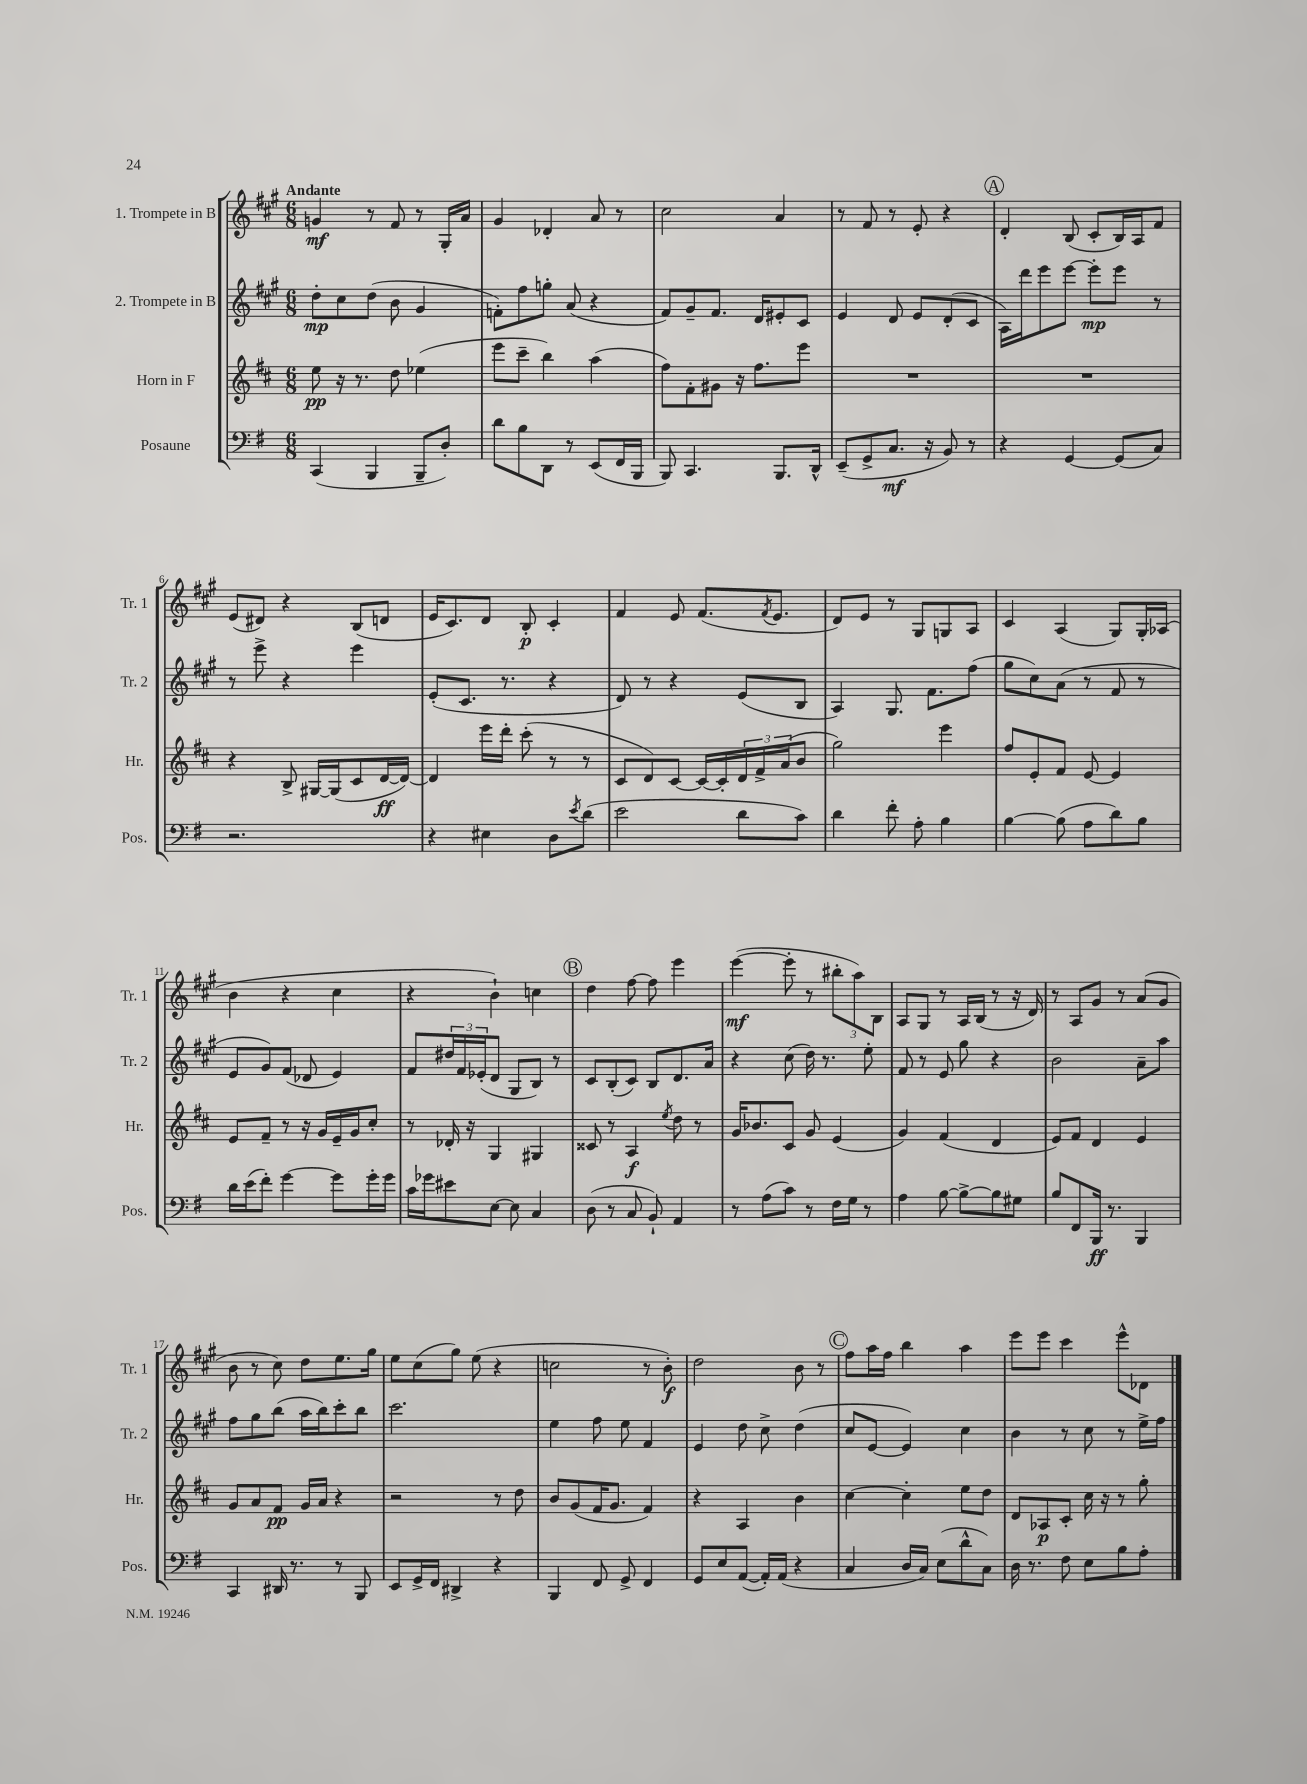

**kern	**dynam	**kern	**dynam	**kern	**dynam	**kern	**dynam
*part4	*part4	*part3	*part3	*part2	*part2	*part1	*part1
*staff4	*staff4	*staff3	*staff3	*staff2	*staff2	*staff1	*staff1
*I"Posaune	*	*I"Horn in F	*	*I"2. Trompete in B	*	*I"1. Trompete in B	*
*I'Pos.	*	*I'Hr.	*	*I'Tr. 2	*	*I'Tr. 1	*
*clefF4	*	*clefG2	*	*clefG2	*	*clefG2	*
*k[f#]	*	*k[f#c#]	*	*k[f#c#g#]	*	*k[f#c#g#]	*
*M6/8	*	*M6/8	*	*M6/8	*	*M6/8	*
=1	=1	=1	=1	=1	=1	=1	=1
!	!	!	!	!	!	!LO:TX:a:B:t=Andante	!
(4CC/	.	8ee\	pp	8dd'\L	mp	4gn/	mf
.	.	16r	.	8cc#\	.	.	.
.	.	8.r	.	.	.	.	.
4BBB/	.	.	.	(8dd\J	.	8r	.
.	.	8dd\	.	8b\	.	8f#/	.
8BBB~/L	.	(4ee-X\	.	4g#/	.	8r	.
8D'/J)	.	.	.	.	.	16G#'/LL	.
.	.	.	.	.	.	16a/JJ	.
=2	=2	=2	=2	=2	=2	=2	=2
8d\L	.	8eee\L	.	8fn'\L)	.	4g#/	.
8B\	.	8ccc#~\J	.	8ff#\	.	.	.
8DD\J	.	4bb\)	.	8ggn'\J	.	4d-X'/	.
8r	.	.	.	(8a/	.	.	.
(8EE/L	.	(4aa\	.	4r	.	8a/	.
16FF#/L	.	.	.	.	.	8r	.
16BBB/JJ	.	.	.	.	.	.	.
=3	=3	=3	=3	=3	=3	=3	=3
8BBB/)	.	8ff#\L)	.	8f#/L)	.	2cc#\	.
4.CC/	.	8f#'\	.	8g#~/	.	.	.
.	.	8g#X\J	.	8.f#/J	.	.	.
.	.	16r	.	.	.	.	.
.	.	8.ff#\L	.	16d/KL	.	.	.
8.BBB/L	.	.	.	8e#X'/	.	4a/	.
.	.	8eee\J	.	8c#/J	.	.	.
16DD^^/Jk	.	.	.	.	.	.	.
=4	=4	=4	=4	=4	=4	=4	=4
(8EE~/L	.	2.r	.	4e/	.	8r	.
8GG^/	.	.	.	.	.	8f#/	.
8.C/J	mf	.	.	8d/	.	8r	.
.	.	.	.	8e/L	.	8e'/	.
16r	.	.	.	.	.	.	.
8BB/)	.	.	.	(8d'/	.	4r	.
8r	.	.	.	8c#/J	.	.	.
!!LO:REH:place=s1:t=A
=5	=5	=5	=5	=5	=5	=5	=5
4r	.	2.r	.	16A\LL)	.	4d'/	.
.	.	.	.	16ddd\J	.	.	.
.	.	.	.	8eee\	.	.	.
[4GG/	.	.	.	[8eee\J	.	(8B/	.
.	.	.	.	8eee'\L]	mp	8c#'/L	.
(8GG/L]	.	.	.	8eee\J	.	16B/L)	.
.	.	.	.	.	.	16A/J	.
8C/J)	.	.	.	8r	.	8f#/J	.
!!LO:LB:g=z
=6	=6	=6	=6	=6	=6	=6	=6
2.r	.	4r	.	8r	.	(8e/L	.
.	.	.	.	8eee^\	.	8d#X/J)	.
.	.	8B^/	.	4r	.	4r	.
.	.	[16G#X/LL	.	.	.	.	.
.	.	(16G#/J]	.	.	.	.	.
.	.	8c#/	.	4eee\	.	(8B/L	.
.	.	[16d/L	ff	.	.	8dn/J	.
.	.	16d/JJ_)	.	.	.	.	.
=7	=7	=7	=7	=7	=7	=7	=7
4r	.	4d/]	.	(8e'/L	.	16e/KL	.
.	.	.	.	.	.	8.c#/)	.
.	.	.	.	8.c#/J	.	.	.
4E#X\	.	16eee\LL	.	.	.	8d/J	.
.	.	16ddd'\JJ	.	8.r	.	.	.
.	.	(8ccc#'\	.	.	.	8B'/	p
8D\L	.	8r	.	4r	.	4c#'/	.
8qe/	.	.	.	.	.	.	.
(8d\J	.	8r	.	.	.	.	.
=8	=8	=8	=8	=8	=8	=8	=8
2e\	.	8c#/L	.	8d/)	.	4f#/	.
.	.	8d/)	.	8r	.	.	.
.	.	[8c#/J	.	4r	.	8e/	.
.	.	16c#/LL_	.	.	.	(8.f#/L	.
.	.	16c#'/]	.	.	.	.	.
8d\L	.	24d/	.	(8e/L	.	.	.
.	.	24f#^/	.	.	.	.	.
.	.	.	.	.	.	8qf#/	.
.	.	.	.	.	.	8.e/J	.
.	.	(24a/J	.	.	.	.	.
8c\J)	.	8b/J	.	8B/J	.	.	.
=9	=9	=9	=9	=9	=9	=9	=9
4d\	.	2gg\)	.	4A/)	.	8d/L)	.
.	.	.	.	.	.	8e/J	.
8f#'\	.	.	.	8.G#/	.	8r	.
8A'\	.	.	.	.	.	8G#/L	.
.	.	.	.	8.f#\L	.	.	.
4B\	.	4eee\	.	.	.	8Gn/	.
.	.	.	.	(8ff#\J	.	8A/J	.
=10	=10	=10	=10	=10	=10	=10	=10
[4B\	.	8ff#/L	.	8gg#\L	.	4c#/	.
.	.	8e'/	.	8cc#\)	.	.	.
(8B\]	.	8f#/J	.	(8a\J	.	(4A/	.
8A\L	.	[8e/	.	8r	.	.	.
8d\)	.	4e/]	.	8f#/	.	8G#/L)	.
8B\J	.	.	.	8r	.	16G#'/L	.
.	.	.	.	.	.	(16A-X/JJ	.
!!LO:LB:g=z
=11	=11	=11	=11	=11	=11	=11	=11
16d\LL	.	8e/L	.	8e/L	.	4b\	.
(16e\J	.	.	.	.	.	.	.
8f#'\J)	.	8f#~/J	.	8g#/)	.	.	.
[4g\	.	8r	.	(8f#/J	.	4r	.
.	.	16r	.	8d-X/	.	.	.
.	.	16g/LL	.	.	.	.	.
8g\L]	.	16e~/	.	4e/)	.	4cc#\	.
.	.	16g/J	.	.	.	.	.
16g'\L	.	8cc#'/J	.	.	.	.	.
16g\JJ	.	.	.	.	.	.	.
=12	=12	=12	=12	=12	=12	=12	=12
16c\LL	.	8r	.	8f#/L	.	4r	.
16g-X\J	.	.	.	.	.	.	.
8e#X\	.	16d-X'/	.	24dd#X/L	.	.	.
.	.	.	.	24f#/	.	.	.
.	.	16r	.	.	.	.	.
.	.	.	.	(24e-X'/J	.	.	.
[8E\J	.	4G/	.	8d/J	.	4b`\)	.
8E\]	.	.	.	8G#/L	.	.	.
4C/	.	4G#X/	.	8B/J)	.	4ccn\	.
.	.	.	.	8r	.	.	.
!!LO:REH:place=s1:t=B
=13	=13	=13	=13	=13	=13	=13	=13
(8D\	.	8c##X/	.	8c#/L	.	4dd\	.
8r	.	8r	.	(8B'/	.	.	.
8C/	.	4A/	f	8c#/J)	.	[8ff#\	.
8BB`/)	.	.	.	8B/L	.	8ff#\]	.
.	.	8qee/	.	.	.	.	.
4AA/	.	8dd\	.	8.d/	.	4eee\	.
.	.	8r	.	.	.	.	.
.	.	.	.	16a/Jk	.	.	.
=14	=14	=14	=14	=14	=14	=14	=14
8r	.	16g/KL	.	4r	.	([4eee\	mf
.	.	8.b-X/	.	.	.	.	.
(8A\L	.	.	.	.	.	.	.
8c\J)	.	8c#/J	.	(8cc#\	.	8eee'\]	.
8r	.	8g/	.	16dd\)	.	8r	.
.	.	.	.	8.r	.	.	.
16F#\LL	.	(4e/	.	.	.	12bb#X'\L	.
16G\JJ	.	.	.	.	.	.	.
.	.	.	.	.	.	12aa\)	.
8r	.	.	.	8ee'\	.	.	.
.	.	.	.	.	.	12B\J	.
=15	=15	=15	=15	=15	=15	=15	=15
4A\	.	4g/)	.	8f#/	.	8A/L	.
.	.	.	.	8r	.	8G#/J	.
[8B\	.	(4f#/	.	8e/	.	8r	.
8B^\L_	.	.	.	8gg#\	.	16A/LL	.
.	.	.	.	.	.	(16B/JJ	.
8B\]	.	4d/	.	4r	.	8r	.
8G#X\J	.	.	.	.	.	16r	.
.	.	.	.	.	.	16d/)	.
=16	=16	=16	=16	=16	=16	=16	=16
8B/L	.	8e/L)	.	2b\	.	8r	.
8FF#/	.	8f#/J	.	.	.	8A/L	.
16BBB/Jk	ff	4d/	.	.	.	8g#/J	.
8.r	.	.	.	.	.	.	.
.	.	.	.	.	.	8r	.
4BBB/	.	4e/	.	8a~\L	.	(8a/L	.
.	.	.	.	8aa\J	.	8g#/J	.
!!LO:LB:g=z
=17	=17	=17	=17	=17	=17	=17	=17
4CC/	.	8g/L	.	8ff#\L	.	8b\	.
.	.	8a/	.	8gg#\	.	8r	.
16DD#X/	.	8f#/J	pp	(8bb\J	.	8cc#\)	.
8.r	.	.	.	.	.	.	.
.	.	16g/LL	.	16aa\LL	.	8dd\L	.
.	.	16a/JJ	.	16bb\J)	.	.	.
8r	.	4r	.	8ccc#'\	.	8.ee\	.
8BBB/	.	.	.	8bb\J	.	.	.
.	.	.	.	.	.	16gg#\Jk	.
=18	=18	=18	=18	=18	=18	=18	=18
8EE/L	.	2r	.	2.ccc#\	.	8ee\L	.
16GG^/L	.	.	.	.	.	(8cc#\	.
16FF#/JJ	.	.	.	.	.	.	.
4DD#X^/	.	.	.	.	.	8gg#\J)	.
.	.	.	.	.	.	(8ee\	.
4r	.	8r	.	.	.	4r	.
.	.	8dd\	.	.	.	.	.
=19	=19	=19	=19	=19	=19	=19	=19
4BBB/	.	8b/L	.	4ee\	.	2ccn\	.
.	.	(8g/	.	.	.	.	.
8FF#/	.	16f#/K	.	8ff#\	.	.	.
.	.	8.g/J	.	.	.	.	.
8GG^/	.	.	.	8ee\	.	.	.
4FF#/	.	4f#/)	.	4f#/	.	8r	.
.	.	.	.	.	.	8b'\)	f
=20	=20	=20	=20	=20	=20	=20	=20
8GG/L	.	4r	.	4e/	.	2dd\	.
8E/	.	.	.	.	.	.	.
([8AA/J	.	4A/	.	8dd\	.	.	.
16AA'/LL])	.	.	.	8cc#^\	.	.	.
(16AA/JJ	.	.	.	.	.	.	.
4r	.	4b\	.	(4dd\	.	8b\	.
.	.	.	.	.	.	8r	.
!!LO:REH:place=s1:t=C
=21	=21	=21	=21	=21	=21	=21	=21
4C/	.	[4cc#\	.	8cc#/L	.	8ff#\L	.
.	.	.	.	[8e/J	.	16aa\L	.
.	.	.	.	.	.	16ff#\JJ	.
16D/LL	.	4cc#'\]	.	4e/])	.	4bb\	.
16C/JJ)	.	.	.	.	.	.	.
(8E\L	.	.	.	.	.	.	.
8d^^\	.	8ee\L	.	4cc#\	.	4aa\	.
8C\J)	.	8dd\J	.	.	.	.	.
=22	=22	=22	=22	=22	=22	=22	=22
16D\	.	8d/L	.	4b\	.	8eee\L	.
8.r	.	.	.	.	.	.	.
.	.	8A-X/	p	.	.	8eee\J	.
8F#\	.	8c#'/J	.	8r	.	4ccc#\	.
8E\L	.	16cc#\	.	8cc#\	.	.	.
.	.	16r	.	.	.	.	.
8B\	.	8r	.	8r	.	8eee^^\L	.
8A'\J	.	8gg'\	.	16ee^\LL	.	8d-X\J	.
.	.	.	.	16ff#\JJ	.	.	.
==	==	==	==	==	==	==	==
*-	*-	*-	*-	*-	*-	*-	*-
